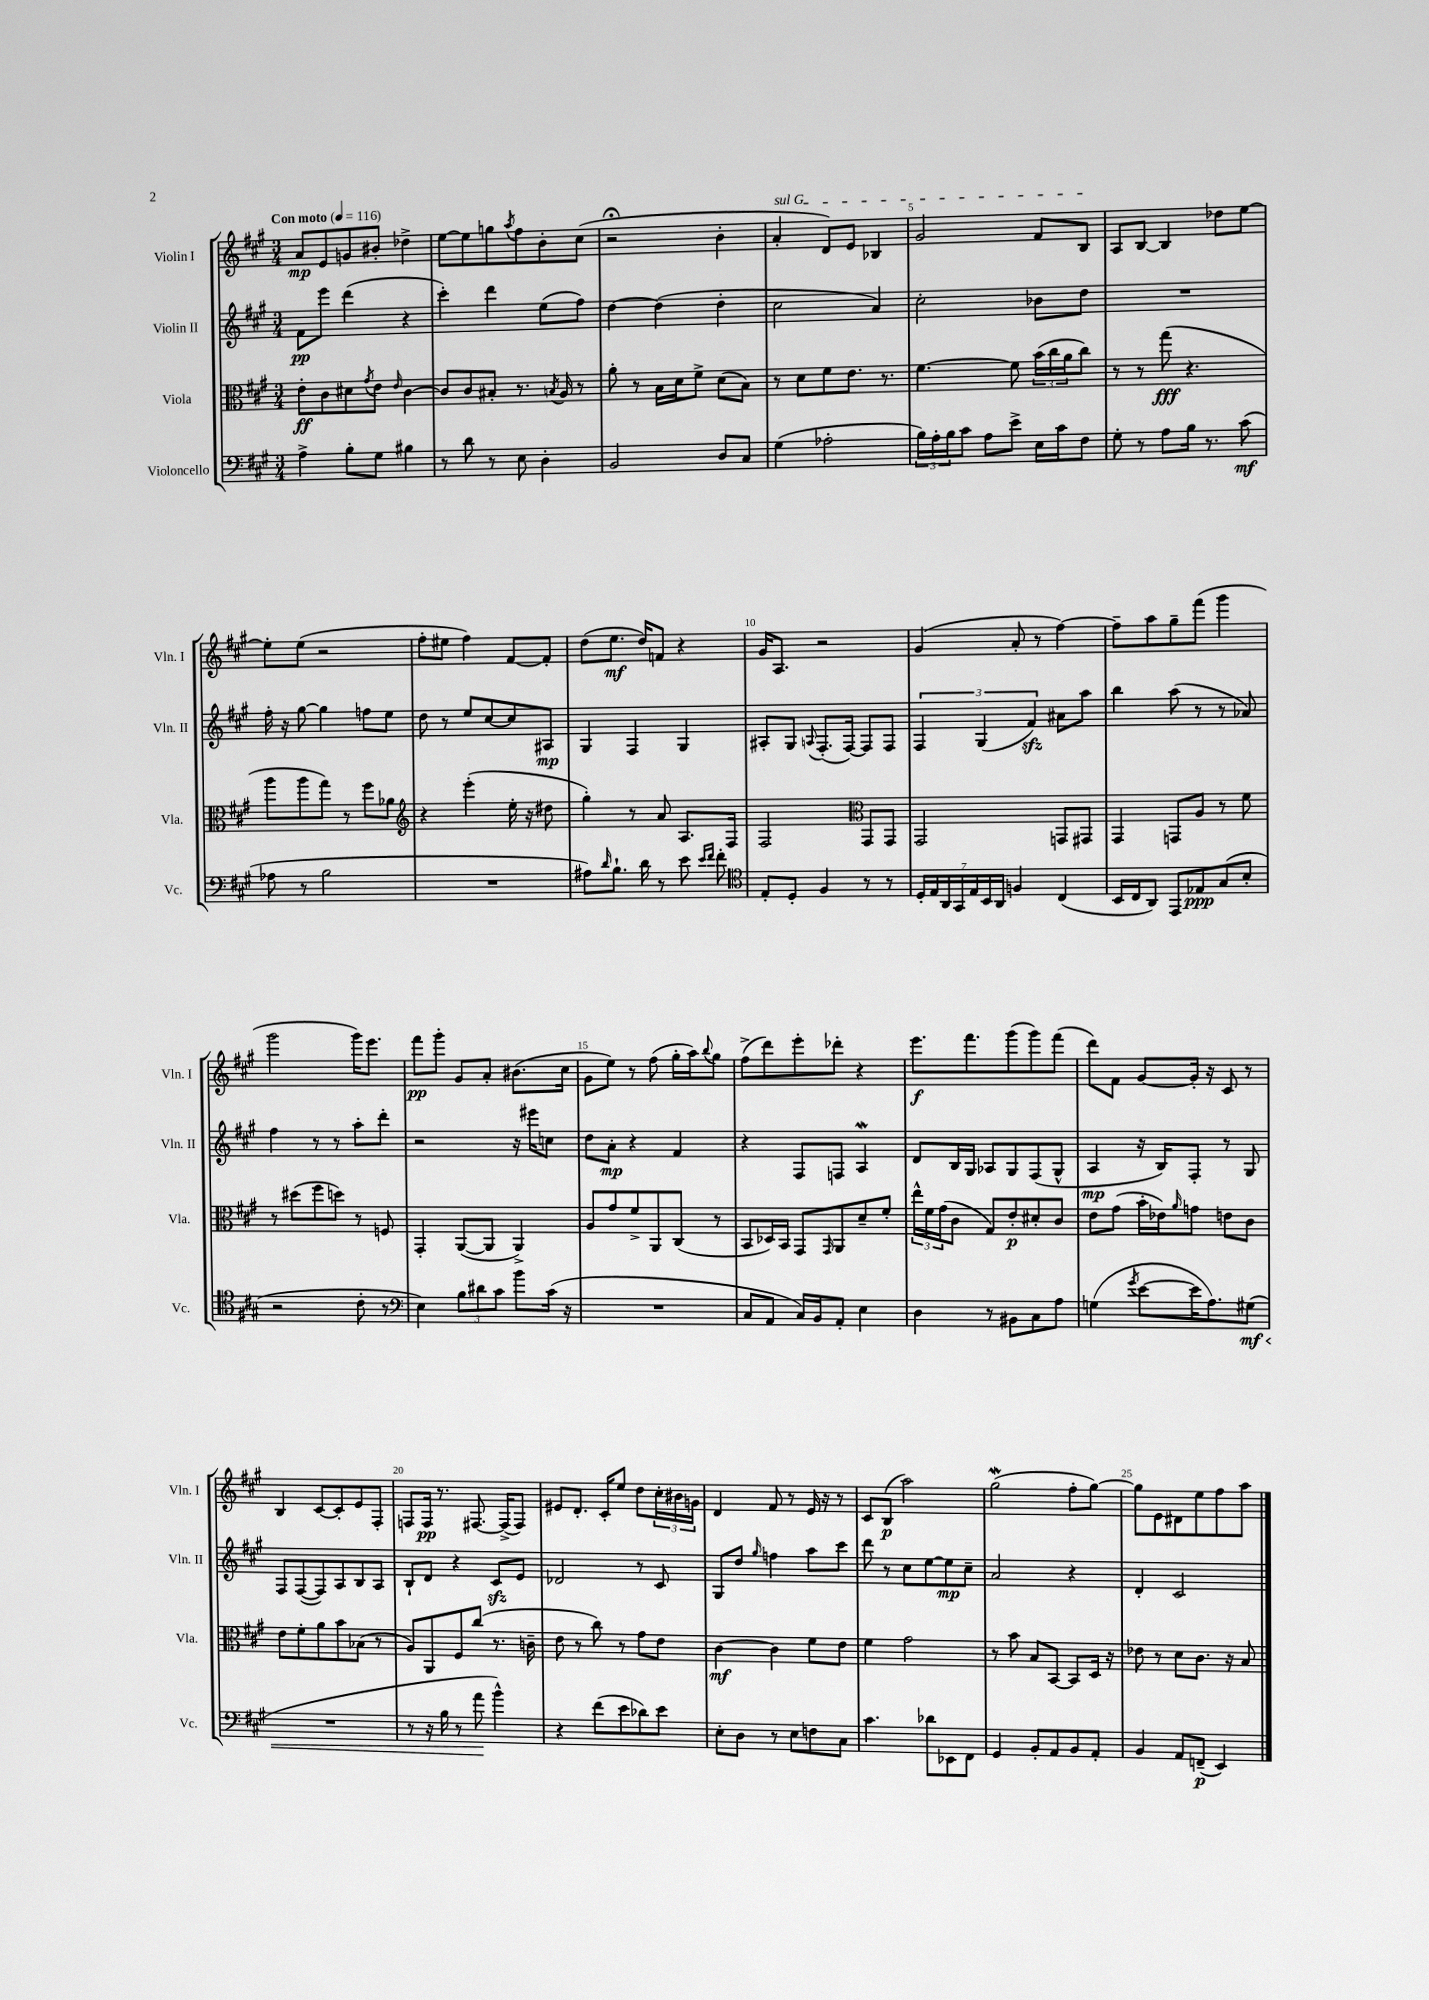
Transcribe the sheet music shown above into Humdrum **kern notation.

**kern	**kern	**kern	**kern
*staff4	*staff3	*staff2	*staff1
*clefF4	*clefC3	*clefG2	*clefG2
*k[f#c#g#]	*k[f#c#g#]	*k[f#c#g#]	*k[f#c#g#]
*M3/4	*M3/4	*M3/4	*M3/4
*MM116	*MM116	*MM116	*MM116
4A^\	8e'\L	8f#\L	8a/L
.	8c#\	8eee\J	8e/
8B'\L	8d#\	(4ddd\	8g/
.	8qg#/	.	.
8G#\J	8e\J	.	8b#'/J
.	16qqe/	.	.
4B#\	[4c#\	4r	4dd-^\
=	=	=	=
8r	8c#/]L	4ccc#'\)	[8ee\L
8d\	8c#/	.	8ee\]
8r	8B#'/J	4ddd\	8gg\
.	.	.	8qaa/
8E\	8.r	.	8ff#\
4D'\	.	(8ee\L	8b'\
.	8qB/	.	.
.	16A/	.	.
.	8r	8ff#\J)	(8cc#\J
=	=	=	=
2BB/	8a'\	[4dd\	2r;
.	8r	.	.
.	16B\LL	(4dd\]	.
.	16d\J	.	.
.	8f#^\J	.	.
8D/L	(8d\L	4dd'\	4b'\
8C#/J	8B\J)	.	.
=	=	=	=
(4G#\	8r	2cc#\	4a'/
.	8d\L	.	.
2A-'\	8f#\	.	8d/L)
.	8.e\J	.	8e/J
.	.	4a/)	4B-/
.	8.r	.	.
=	=	=	=
24B\LL)	[4.f#\	2cc#'\	2g#/
24A'\	.	.	.
24B\J	.	.	.
8c#\J	.	.	.
8A\L	.	.	.
8e^\J	8f#\]	.	.
16E\LL	(24b\LL	8b-\L	8f#/L
.	24cc#\	.	.
16c#\J	.	.	.
.	24a\J	.	.
8F#\J	8cc#\J)	8dd\J	8B/J
=	=	=	=
8G#'\	8r	2.r	8A/L
8r	8r	.	[8B/J
8A\L	(8gg#\	.	4B/]
16B\Jk	4.r	.	.
8.r	.	.	.
.	.	.	8dd-\L
(8c#\	.	.	[8ee\J
=	=	=	=
8A-\	8aa\L	16ff#'\	8ee'\]L
.	.	16r	.
8r	8aa\	[8gg#\	(8ee\J
2B\	8gg#\J)	4gg#\]	2r
.	8r	.	.
.	8ff#\L	8ff\L	.
.	8a-\J	8ee\J	.
=	=	=	=
*	*clefG2	*	*
2.r	4r	8dd\	8ff#'\L
.	.	8r	8ee#\J
.	(4eee'\	8ee/L	4ff#\)
.	.	[8cc#/	.
.	16ee'\	8cc#/]	[8f#/L
.	16r	.	.
.	8dd#\	8A#/J	8f#'/]J
=	=	=	=
8A#\L)	4gg#'\)	4G#/	(8dd\L
16qqd/	.	.	.
8.B`\J	.	.	8.ee\J
.	8r	4F#/	.
16d\	.	.	16dd/LK)
8r	8a/	.	8f/J
8e\	8.A/L	4G#/	4r
16qqe/LL	.	.	.
16qqf#/JJ	.	.	.
8f#'\	.	.	.
.	16F#/Jk	.	.
=	=	=	=
*clefC4	*	*	*
8E'/L	2F#/	8A#'/L	16g#/LK
.	.	.	8.A/J
8D'/J	.	8G#/J	.
.	.	8qqA/	.
4F#/	.	(8.F#'/L	2r
.	.	[16F#/Jk)	.
*	*clefC3	*	*
8r	8GG#/L	8F#/]L	.
8r	8GG#/J	8F#/J	.
=	=	=	=
28D'/LL	2GG#/	6F#/	(4g#/
28E/	.	.	.
28AA/	.	.	.
28GG#/	.	.	.
28E/	.	.	.
.	.	(6G#/	.
28BB/	.	.	.
28AA/JJ	.	.	.
4F/	.	.	8a'/
.	.	6f#/)	.
.	.	.	8r
(4C#/	8GG/L	8a#\L	[4ff#\)
.	8GG#/J	8aa\J	.
=	=	=	=
16BB/LL	4GG#/	4bb\	8ff#~\]L
16C#/J	.	.	.
8AA/J)	.	.	8aa\
8EE/L	8GG/L	(8aa\	8gg#~\
8E-/	8A/J	8r	(8fff#\J
(8G#/	8r	8r	4ggg#\
8B'/J	8f#\	8a-/)	.
=	=	=	=
2r	8r	4ff#\	2ggg#\
.	(8dd#\L	.	.
.	8ff#\	8r	.
.	8dd\J)	8r	.
8c#'\	8r	8aa'\L	16ggg#\LK)
.	.	.	8.eee\J
8r	8F/	8ddd'\J	.
=	=	=	=
*clefF4	*	*	*
4E\)	4GG#'/	2r	8fff#\L
.	.	.	8ggg#'\J
12B\L	([8AA/L	.	8g#/L
12d#\	.	.	.
.	8AA/]J	.	8a'/J
12c#\J	.	.	.
8b\L	4AA^/)	16r	(8.b#\L
.	.	16eee#\LK	.
(16c#\Jk	.	8cc\J	.
16r	.	.	16cc#\Jk
=	=	=	=
2.r	8A/L	8dd\L	8g#\L
.	8g#/	8a'\J	8ee\J)
.	8f#^/	4r	8r
.	8AA/	.	(8ff#\
.	(8C#/J	4f#/	16gg#'\LL
.	.	.	16aa\J)
.	.	.	8qqbb/
.	8r	.	8gg#\J
=	=	=	=
8C#/L	8BB/L	4r	(8ff#^\L
8AA/J	16D-/L)	.	8ddd\)
.	16BB/JJ	.	.
16C#/LL)	8GG#/L	8F#/L	8eee'\
16BB/J	.	.	.
.	16qqGG#/	.	.
8AA'/J	8AA/	8F/J	8ddd-'\J
4E\	8d~/	4A/	4r
.	8f#'/J	.	.
=	=	=	=
4D\	24ee^^\LL	8d/L	8.eee\L
.	24f#\	.	.
.	(24g#\J	.	.
.	8c#\J	16B/L	.
.	.	16G#/JJ	8.fff#\
8r	8G#/L)	8A-/L	.
8BB#\L	8e'/	8G#/	(8ggg#\
8C#\	8d#'/	(8F#/	8ggg#\)
8A\J	8c#/J	8G#^^/J	(8fff#\J
=	=	=	=
(4G\	8e\L	4A/	8ddd\L)
.	(8g#\J	.	8f#\J
8qg#/	.	.	.
[8e\L	16b'\LL	16r	[8g#/L
.	16e-\J)	16B/LK)	.
.	16qqa/	.	.
16e\]K	8g\J	8F#'/J	16g#'/]Jk
8.A\)	.	.	16r
.	8e\L	8r	8c#/
(8G#\J	8c#\J	8G#/	8r
=	=	=	=
2.r	8e\L	8F#/L	4B/
.	8f#'\	([8F#/	.
.	8a\	8F#/])	[8c#/L
.	8b\	8A/	8c#'/]
.	(8B-\J	8B/	8e/
.	8r	8A/J	8F#'/J
=	=	=	=
8r	8A/L)	8B`/L	8F/L
16r	8AA/	8d/J	16F/Jk
16B\	.	.	8.r
8r	8F#/	4r	.
8a\	(8cc#/J	.	[8.F#/
4b^^\)	8.r	8c#/L	.
.	.	.	(16F#^/]LK
.	.	8e/J	8F#/J)
.	16c~\	.	.
=	=	=	=
4r	8e\	2d-/	8e#/L
.	8r	.	8.d'/J
(8f#\L	8cc#\)	.	.
.	.	.	16c#'/LK
8e\	8r	.	8ee/J
8d-\)	8g#\L	8r	8dd\L
8e\J	8e\J	8c#/	24cc#'\L
.	.	.	24b#\
.	.	.	24g\JJ
=	=	=	=
8E'\L	[4c#\	8G#/L	4d/
8D\J	.	8dd/J	.
.	.	16qqgg#/	.
8r	4c#\]	4ff\	8f#/
8E\L	.	.	8r
8F\	8f#\L	8aa\L	16e/
.	.	.	16r
8C#\J	8e\J	8ccc#\J	8r
=	=	=	=
4.c#\	4f#\	8ddd\	8c#/L
.	.	8r	(8B/J
.	2g#\	8cc#\L	2aa\)
8d-\L	.	[8ee\	.
8EE-\	.	8ee\]	.
8FF#\J	.	8cc#~\J	.
=	=	=	=
4GG#/	8r	2a/	(2gg#\
.	8b\	.	.
8BB'/L	8B/L	.	.
8AA/	[8BB/J	.	.
8BB/	8BB/]L	4r	8ff#'\L
8AA'/J	16D/Jk	.	[8gg#\J)
.	16r	.	.
=	=	=	=
4BB/	8e-\	4d'/	8gg#\]L
.	8r	.	8e\
8AA/L	8d\L	2c#/	8d#\
(8FF~/J	8.c#\J	.	8ee\
4EE/)	.	.	8ff#\
.	16r	.	.
.	8B/	.	8aa\J
==	==	==	==
*-	*-	*-	*-
